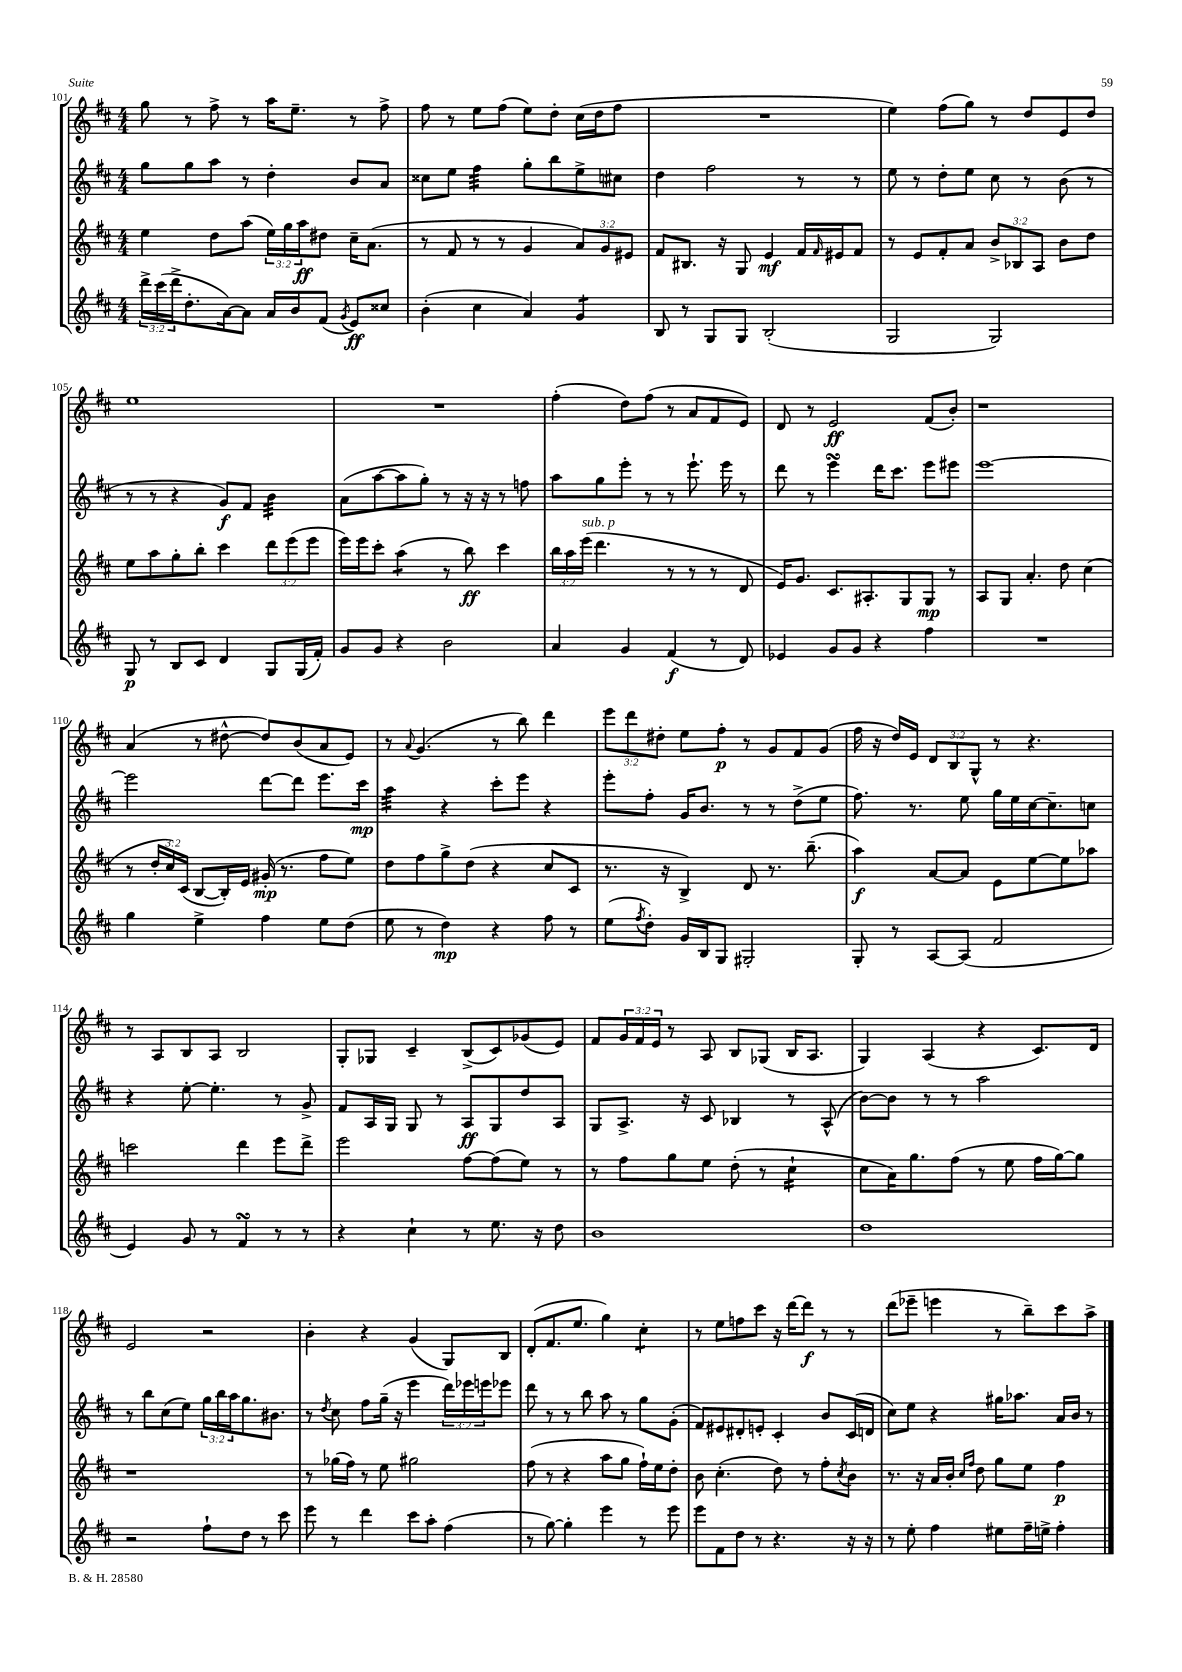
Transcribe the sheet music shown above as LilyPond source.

<<
\new StaffGroup <<
\new Staff = "s0" {
    \clef treble \key d \major \numericTimeSignature \time 4/4 \override Staff.TupletNumber.text = #tuplet-number::calc-fraction-text
    g''8 r8 fis''8-> r8 a''16 e''8.-- r8 fis''8-> |
    fis''8 r8 e''8 fis''8( e''8) d''8-. cis''16( d''16 fis''8 |
    R1 |
    e''4) fis''8( g''8) r8 d''8 e'8 d''8 |
    e''1 |
    R1 |
    fis''4-.( d''8) fis''8( r8 a'8 fis'8 e'8) |
    d'8 r8 e'2\ff fis'8( b'8-.) |
    r1 |
    a'4( r8 dis''8~-^ dis''8) b'8( a'8 e'8) |
    r8 \appoggiatura { a'8 } g'4.( r8 b''8) d'''4 |
    \tuplet 3/2 { e'''8 d'''8 dis''8-. } e''8 fis''8-.\p r8 g'8 fis'8 g'8( |
    fis''16 r16 d''16) e'16 \tuplet 3/2 { d'8 b8 g8-^ } r8 r4. |
    r8 a8 b8 a8 b2 |
    g8-. ges8 cis'4-- b8->( cis'8) ges'8( e'8) |
    fis'8 \tuplet 3/2 { g'16 fis'16 e'16 } r8 a8 b8 ges8( b16 a8. |
    g4) a4( r4 cis'8.) d'16 |
    e'2 r2 |
    b'4-. r4 g'4( g8) b8 |
    d'8-.( fis'8. e''8. g''4) cis''4:8-. |
    r8 e''8 f''8 cis'''8 r16 d'''16~ d'''8\f r8 r8 |
    d'''8( ees'''8-- e'''4 r8 b''8--) cis'''8 a''8-> \bar "|." |
}
\new Staff = "s1" {
    \clef treble \key d \major \numericTimeSignature \time 4/4 \override Staff.TupletNumber.text = #tuplet-number::calc-fraction-text
    g''8 g''8 a''8 r8 d''4-. b'8 a'8 |
    cisis''8 e''8 fis''4:32 g''8-. b''8 e''8-> cis''8 |
    d''4 fis''2 r8 r8 |
    e''8 r8 d''8-. e''8 cis''8 r8 b'8( r8 |
    r8 r8 r4 g'8\f) fis'8 b'4:32 |
    a'8( a''8~ a''8 g''8-.) r8 r16 r16 r8 f''8 |
    a''8 g''8 e'''8-. r8 r8 e'''8.-! e'''16 r8 |
    d'''8 r8 e'''4\turn d'''16 cis'''8. e'''8 eis'''8 |
    e'''1~ |
    e'''2 d'''8~ d'''8 e'''8. cis'''16\mp |
    a''4:32 r4 cis'''8-. e'''8 r4 |
    e'''8-. fis''8-. g'16 b'8. r8 r8 d''8->( e''8 |
    fis''8.) r8. e''8 g''16 e''16 cis''16~ cis''8.-- c''8 |
    r4 e''8~-. e''4.-. r8 g'8-> |
    fis'8 a16 g16 g8 r8 a8\ff g8 d''8 a8 |
    g8 a8.-> r16 cis'8 bes4 r8 a8-^( |
    b'8~) b'8 r8 r8 a''2 |
    r8 b''8 cis''8( e''8) \tuplet 3/2 { g''16 b''16 a''16 } g''8. bis'8. |
    r8 \acciaccatura { d''8 } cis''8 fis''8 g''16--( r16 e'''4 \tuplet 3/2 { d'''16) ees'''16 e'''16 } ees'''8 |
    d'''8 r8 r8 b''8 a''8 r8 g''8 g'8-.( |
    fis'8) eis'8 dis'8-. e'8-. cis'4-. b'8 cis'16( d'16 |
    cis''8) e''8 r4 gis''16 aes''8. a'16 b'16 r8 \bar "|." |
}
\new Staff = "s2" {
    \clef treble \key d \major \numericTimeSignature \time 4/4 \override Staff.TupletNumber.text = #tuplet-number::calc-fraction-text
    e''4 d''8 a''8( \tuplet 3/2 { e''16) g''16 a''16\ff } dis''8 cis''16-- a'8.( |
    r8 fis'8 r8 r8 g'4 \tuplet 3/2 { a'8) g'8 eis'8 } |
    fis'8 bis8. r16 g8 e'4\mf fis'16 \grace { fis'16 } eis'16 fis'8 |
    r8 e'8 fis'8-. a'8 \tuplet 3/2 { b'8-> bes8 a8 } b'8 d''8 |
    e''8 a''8 g''8-. b''8-. cis'''4 \tuplet 3/2 { d'''8 e'''8( e'''8 } |
    e'''16) e'''16 cis'''8-. a''4:8( r8 b''8\ff) cis'''4 |
    \tuplet 3/2 { b''16 a''16 e'''16^\markup { \italic "sub. p" }( } d'''4. r8 r8 r8 d'8 |
    e'16) g'8. cis'8. ais8.-. g8 g8\mp r8 |
    a8 g8 a'4.-. d''8 cis''4( |
    r8 \tuplet 3/2 { d''16-. cis''16) cis'16( } b8~ b16-.) e'16 gis'16-.\mp( r8. fis''8 e''8) |
    d''8 fis''8 g''8-> d''8( r4 cis''8 cis'8 |
    r8. r16 b4->) d'8 r8. b''8.--( |
    a''4\f) a'8~ a'8 e'8 e''8~ e''8 aes''8 |
    c'''2 d'''4 e'''8 d'''8-> |
    e'''2 fis''8~ fis''8( e''8) r8 |
    r8 fis''8 g''8 e''8 d''8-.( r8 cis''4:16-! |
    cis''8 a'16) g''8. fis''8( r8 e''8 fis''16 g''16~) g''8 |
    r1 |
    r8 ges''16( fis''16) r8 e''8 gis''2 |
    fis''8( r8 r4 a''8 g''8 fis''16-!) e''16 d''8-. |
    b'8 cis''4.-.( d''8) r8 fis''8-. \acciaccatura { cis''8 } b'8 |
    r8. r16 a'16 b'16-. \grace { cis''16 fis''16 } d''8 g''8 e''8 fis''4\p \bar "|." |
}
\new Staff = "s3" {
    \clef treble \key d \major \numericTimeSignature \time 4/4 \override Staff.TupletNumber.text = #tuplet-number::calc-fraction-text
    \tuplet 3/2 { d'''16-> cis'''16( d'''16-> } d''8.-. a'16~) a'8 a'16 b'16 fis'8( \acciaccatura { g'8 } e'8\ff) cisis''8 |
    b'4-.( cis''4 a'4) g'4:8 |
    b8 r8 g8 g8 b2-.( |
    g2 g2) |
    g8\p r8 b8 cis'8 d'4 g8 g16( fis'16-.) |
    g'8 g'8 r4 b'2 |
    a'4 g'4 fis'4\f( r8 d'8) |
    ees'4 g'8 g'8 r4 fis''4 |
    R1 |
    g''4 e''4-> fis''4 e''8 d''8( |
    e''8 r8 d''4\mp) r4 fis''8 r8 |
    e''8( \acciaccatura { fis''8 } d''8-.) g'16 b16 g8 gis2-. |
    g8-. r8 a8~ a8( fis'2 |
    e'4) g'8 r8 fis'4\turn r8 r8 |
    r4 cis''4-! r8 e''8. r16 d''8 |
    b'1 |
    d''1 |
    r2 fis''8-! d''8 r8 cis'''8 |
    e'''8 r8 d'''4 cis'''8 a''8-. fis''4( |
    r8 g''8~) g''4-. e'''4 r8 e'''8 |
    e'''8 fis'8 d''8 r8 r4. r16 r16 |
    r8 e''8-. fis''4 eis''8 fis''16-- e''16-> fis''4-. \bar "|." |
}
>>
>>
\layout { \context { \Score currentBarNumber = #101 } }
